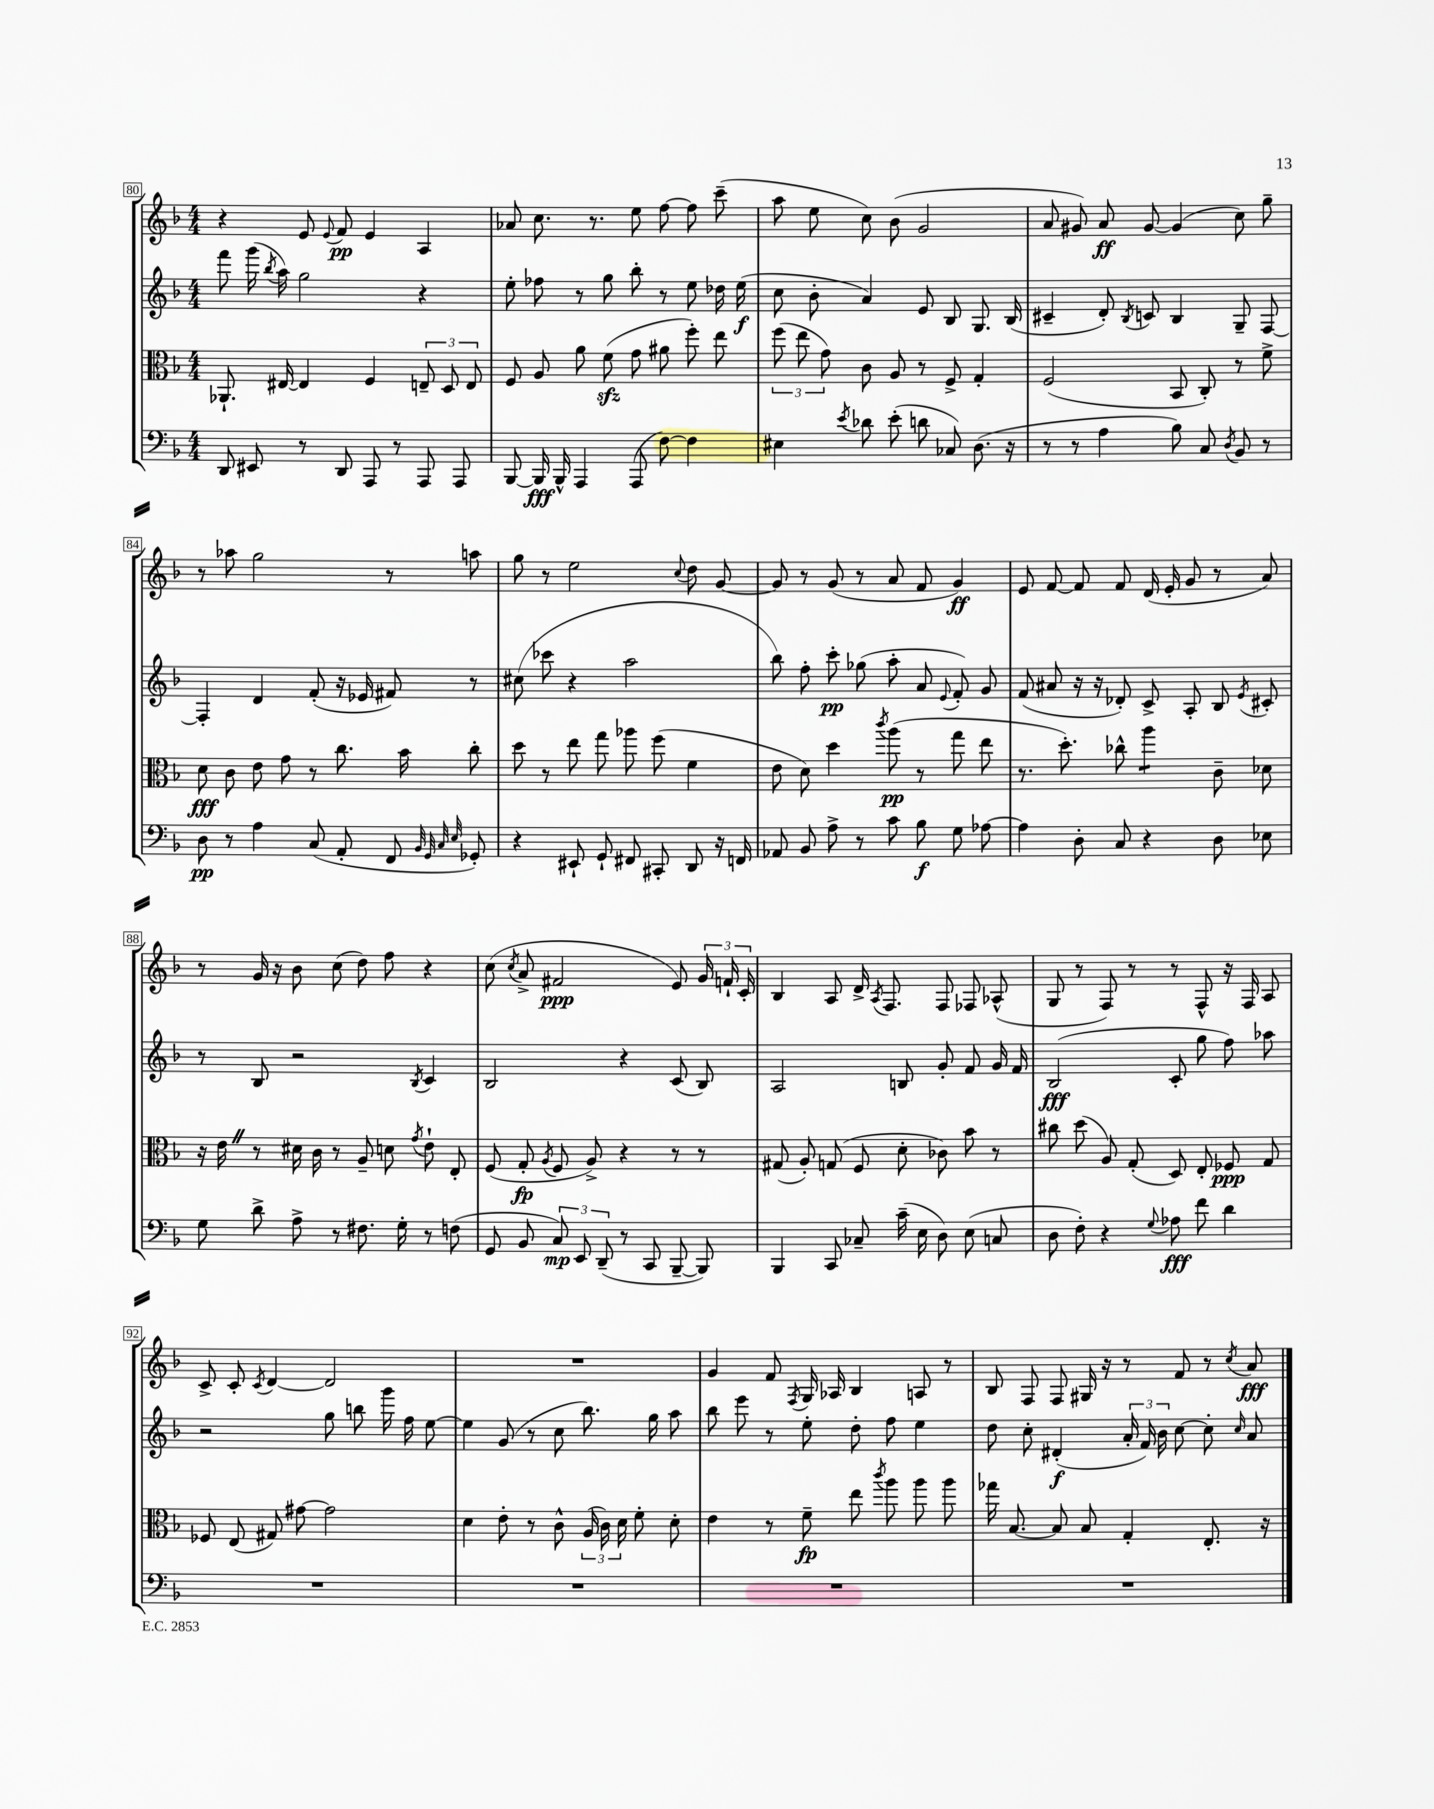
<<
\new StaffGroup <<
\new Staff = "s0" {
    \clef treble \key f \major \numericTimeSignature \time 4/4
    \autoBeamOff r4 e'8 \appoggiatura { e'8 } f'8\pp e'4 a4 |
    aes'8 c''8. r8. e''8 f''8~ f''8 c'''8--( |
    a''8 e''8 c''8) bes'8( g'2 |
    a'8 gis'8) a'8\ff gis'8~ gis'4( c''8) g''8-- |
    r8 aes''8 g''2 r8 a''8 |
    g''8 r8 e''2 \appoggiatura { c''8 } d''8 g'8~ |
    g'8 r8 g'8( r8 a'8 f'8 g'4\ff) |
    e'8 f'8~ f'8 f'8 d'16( e'16-. g'8 r8 a'8) |
    r8 g'16 r16 bes'8 c''8( d''8) f''8 r4 |
    c''8( \acciaccatura { c''8 } a'8-> fis'2\ppp e'8) \tuplet 3/2 { g'16 f'16-! c'16-. } |
    bes4 a8 d'16-> \acciaccatura { a8 } f8. f8 fes8 aes8-^( |
    g8 r8 f8) r8 r8 f8-^ r16 f16 a8 |
    c'8-> c'8-. \acciaccatura { c'8 } d'4~ d'2 |
    R1 |
    g'4 f'8 \acciaccatura { f8 } g16 aes16 bes4 a8 r8 |
    bes8 f8 f8 gis16 r16 r8 f'8 r8 \acciaccatura { c''8 } a'8\fff \bar "|." |
}
\new Staff = "s1" {
    \clef treble \key f \major \numericTimeSignature \time 4/4
    \autoBeamOff f'''8 g'''16( \acciaccatura { bes''8 } a''16) g''2 r4 |
    e''8-. fes''8 r8 g''8 bes''8-. r8 e''8 des''16 e''16\f( |
    c''8 bes'8-. a'4) e'8 bes8 g8. bes16( |
    cis'4-- d'8-.) \acciaccatura { bes8 } c'8 bes4 g8-- f8~ |
    f4-. d'4 f'8-.( r16 ees'16 fis'8) r8 |
    cis''8( ces'''8 r4 a''2 |
    bes''8) f''8-. c'''8-.\pp ges''8( a''8-. a'8 \appoggiatura { e'8 } f'8-.) g'8 |
    f'8( ais'8 r16 r16 des'8-.) c'8-> a8-. bes8 \acciaccatura { e'8 } cis'8-. |
    r8 bes8 r2 \acciaccatura { bes8 } c'4 |
    bes2 r4 c'8( bes8) |
    a2 b8 g'8-. f'8 g'16 f'16 |
    bes2\fff( c'8-. g''8 f''8) aes''8 |
    r2 g''8 b''8 g'''16 f''16 e''8~ |
    e''4 g'8( r8 c''8 bes''8.) g''16 a''8 |
    bes''8 e'''8 r8 e''8-. d''8-. f''8 e''4 |
    d''8 c''8-. dis'4-.\f( \tuplet 3/2 { a'16-. f'16) bes'16 } c''8~ c''8-. \grace { c''16 } a'8 \bar "|." |
}
\new Staff = "s2" {
    \clef alto \key f \major \numericTimeSignature \time 4/4
    \autoBeamOff aes,8.-! eis16~ eis4 f4 \tuplet 3/2 { e8-- d8 e8 } |
    f8 a8 a'8 f'8\sfz( g'8 ais'8 f''8-.) e''8 |
    \tuplet 3/2 { f''8( e''8 g'8) } c'8 a8 r8 f8-> g4-. |
    f2( bes,8 c8-.) r8 f'8-> |
    d'8\fff c'8 e'8 g'8 r8 c''8. bes'16 c''8-. |
    d''8 r8 e''8 g''8 aes''8 f''8( f'4 |
    e'8 d'8) d''4 \acciaccatura { c'''8 } a''8\pp( r8 g''8 e''8 |
    r8. d''8.-.) ces''8-^ a''4:8 c'8-- des'8 |
    r16 e'16 \once \override BreathingSign.text = \markup { \musicglyph "scripts.caesura.straight" } \breathe r8 dis'16 c'16 r8 a8-- d'8 \acciaccatura { g'8 } e'8-! e8-. |
    f8( g8-.\fp \acciaccatura { a8 } f8 a8->) r4 r8 r8 |
    gis8( a8-.) g8( f8 d'8-. ces'8) bes'8 r8 |
    cis''8 d''8( a8) g8-.( d8) e8-. fes8\ppp g8 |
    fes8 e8( gis8) gis'8~ gis'2 |
    d'4 e'8-. r8 c'8-^ \tuplet 3/2 { a16( c'16) d'16 } f'8-. d'8-. |
    e'4 r8 f'8--\fp e''8 \acciaccatura { c'''8 } a''8 a''8 a''8 |
    ges''16 bes8.~ bes8 bes8 g4-. e8.-. r16 \bar "|." |
}
\new Staff = "s3" {
    \clef bass \key f \major \numericTimeSignature \time 4/4
    \autoBeamOff d,8 eis,8 r8 d,8 a,,8 r8 a,,8 a,,8 |
    bes,,8~ bes,,16\fff bes,,16-^ a,,4 a,,8( f8~) f4 |
    eis4 \acciaccatura { e'8 } des'8 e'8-.( d'8 ces8) d8.( r16 |
    r8 r8 a4 bes8) c8 \acciaccatura { d8 } bes,8 r8 |
    d8\pp r8 a4 c8( a,8-. f,8 \grace { bes,32 g,32 c32 e32 } ges,8-.) |
    r4 eis,8-! g,8-! fis,8 cis,8-. d,8 r16 f,16 |
    aes,8 bes,8 a8-> r8 c'8 bes8\f g8 aes8~ |
    aes4 d8-. c8 r4 d8 ees8 |
    g8 d'8-> a8-> r8 fis8. g16-. r8 f8( |
    g,8 bes,8 \tuplet 3/2 { c8\mp) e,8 d,8--( } r8 c,8 bes,,8~-- bes,,8) |
    bes,,4 c,8 ces8-- c'16--( e16 d8) e8( c8 |
    d8 f8-.) r4 \appoggiatura { g8 } aes8\fff f'8 d'4 |
    R1 |
    R1 |
    R1 |
    R1 \bar "|." |
}
>>
>>
\layout { \context { \Score currentBarNumber = #80 \override BarNumber.stencil = #(make-stencil-boxer 0.1 0.3 ly:text-interface::print) } }
